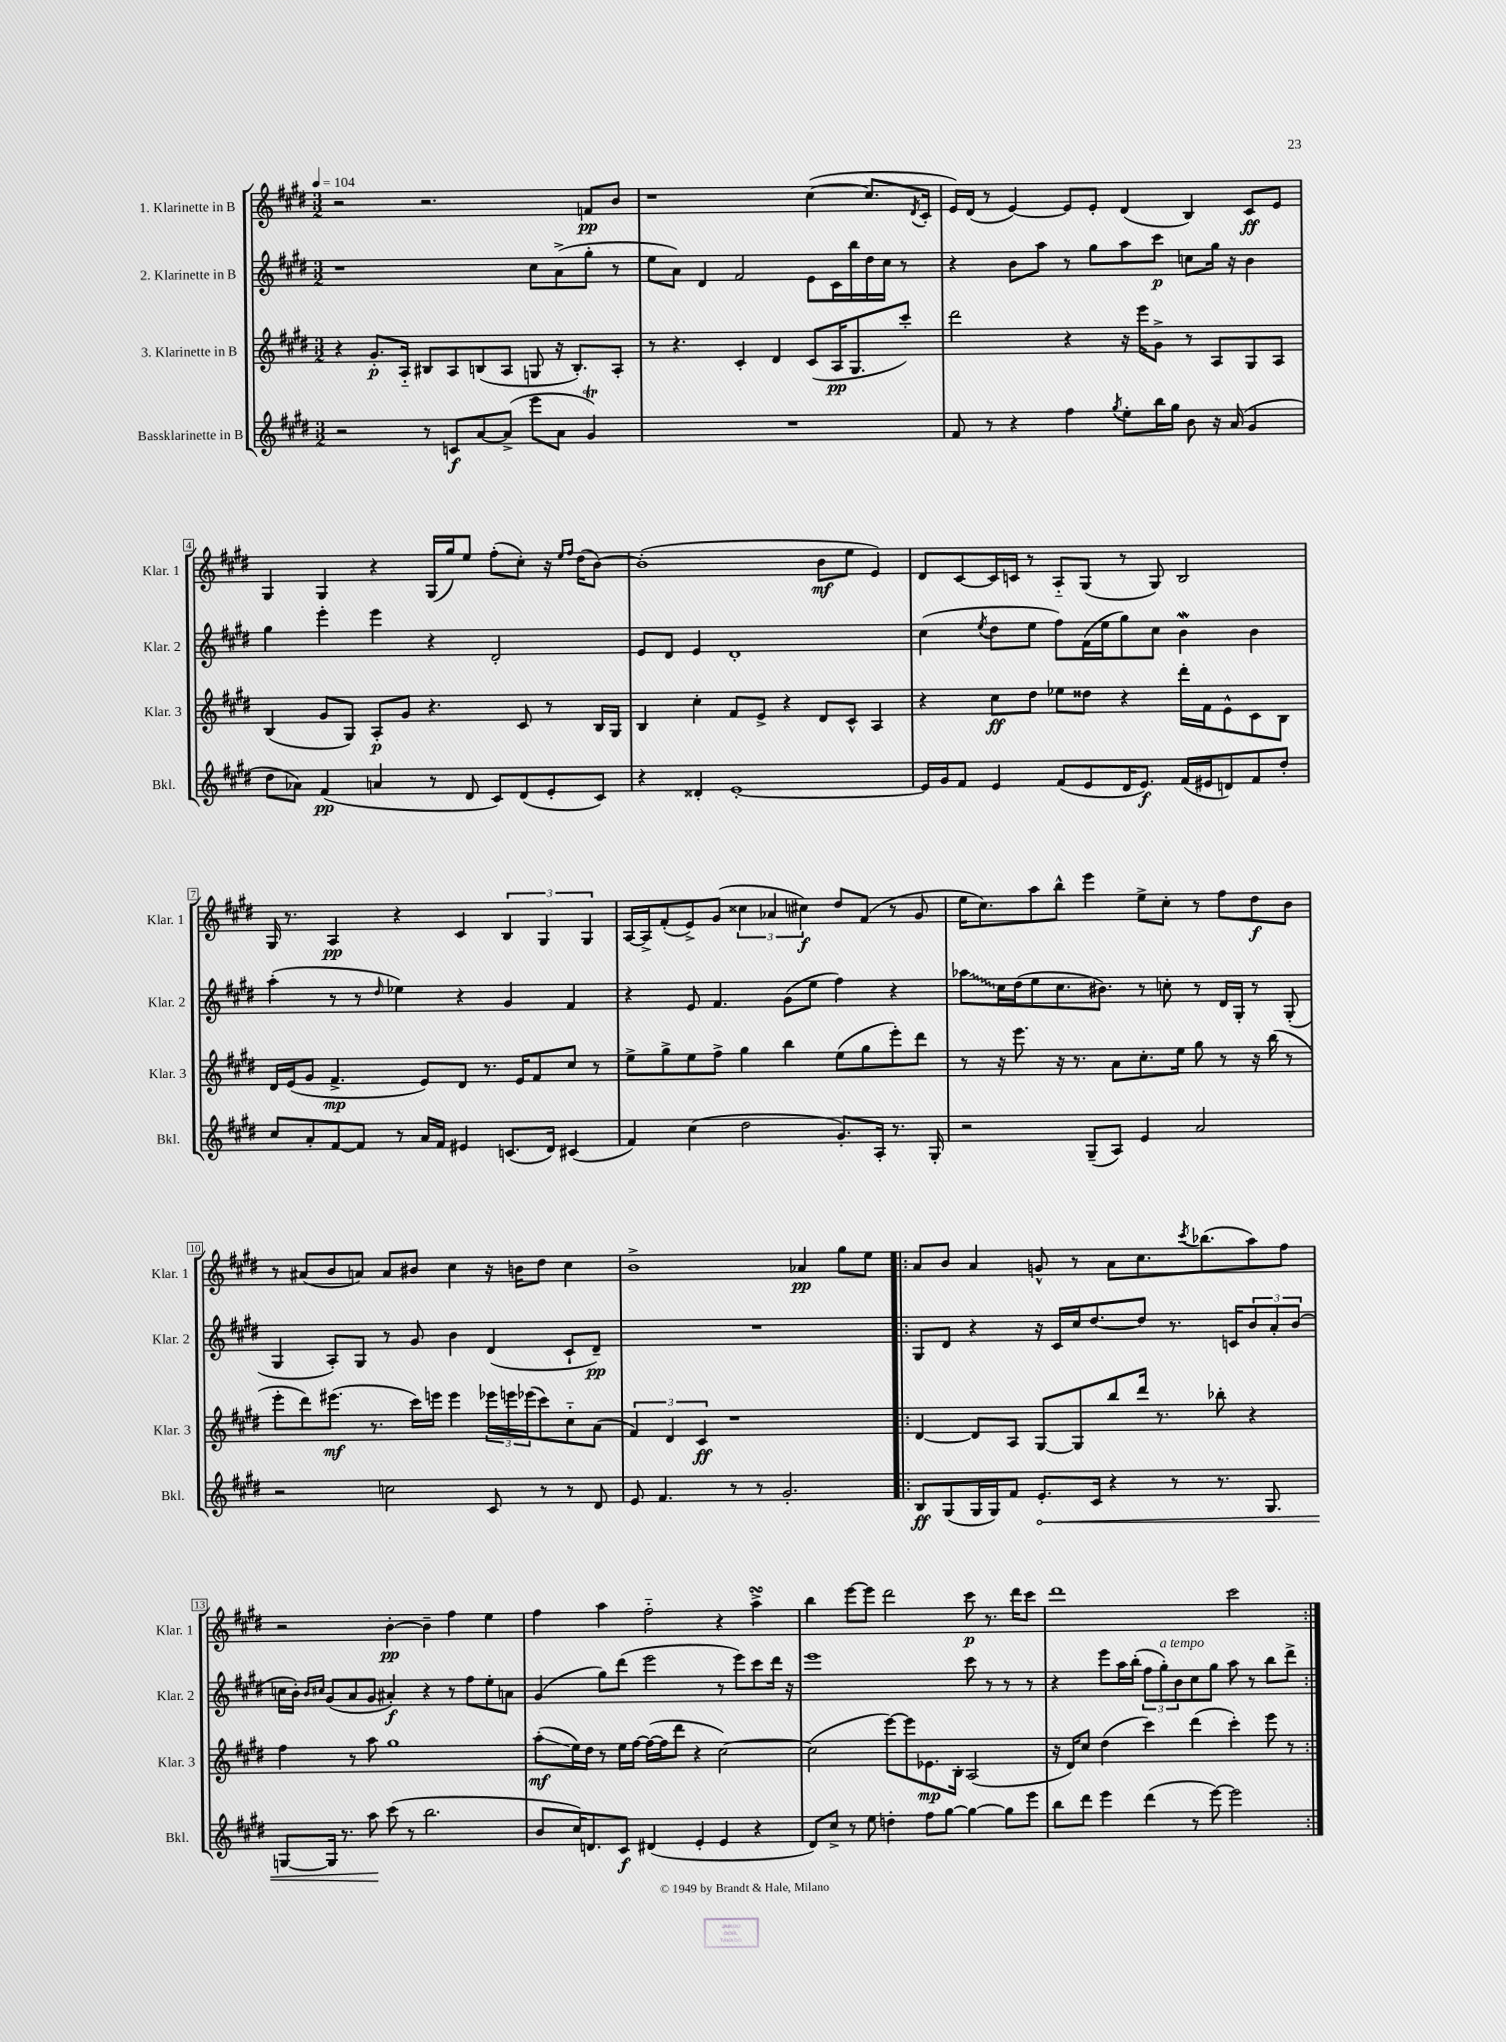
<<
\new StaffGroup <<
\new Staff = "s0" \with { instrumentName = "1. Klarinette in B" shortInstrumentName = "Klar. 1" } {
    \clef treble \key e \major \numericTimeSignature \time 3/2 \tempo 4 = 104
    r2 r2. f'8\pp b'8 |
    r1 cis''4~( cis''8. \acciaccatura { dis'8 } cis'16-. |
    e'16) dis'16( r8 e'4~) e'8 e'8-. dis'4( b4) cis'8\ff e'8 |
    gis4 gis4 r4 gis16( gis''16) e''8 fis''8-.( cis''8-.) r16 \grace { e''16 fis''16 } dis''16( b'8~) |
    b'1-.( b'8\mf e''8 e'4) |
    dis'8 cis'8~ cis'16 c'16 r8 a8-_ gis8( r8 gis8) b2 |
    gis16 r8. a4\pp r4 cis'4 \tuplet 3/2 { b4 gis4 gis4 } |
    a16~ a16-> fis'8-.( e'8->) gis'8( \tuplet 3/2 { cisis''4 aes'4 cis''4\f) } dis''8 fis'8( r8 gis'8 |
    e''16 cis''8.) a''8 b''8-^ e'''4 e''8-> cis''8-. r8 fis''8 dis''8\f b'8 |
    r8 ais'8( b'8 a'8) a'8 bis'8 cis''4 r16 b'16 dis''8 cis''4 |
    b'1-> aes'4\pp gis''8 e''8 |
    \repeat volta 2 { a'8 b'8 a'4 g'8-^ r8 a'8 cis''8. \acciaccatura { cis'''8 } bes''8.( a''8) fis''8 |
    r2 b'4~-.\pp b'4-- fis''4 e''4 |
    fis''4 a''4 fis''2-_ r4 a''4->\turn |
    b''4 e'''8~ e'''8 dis'''2 cis'''8\p r8. dis'''16 cis'''8 |
    dis'''1 cis'''2 | }
}
\new Staff = "s1" \with { instrumentName = "2. Klarinette in B" shortInstrumentName = "Klar. 2" } {
    \clef treble \key e \major \numericTimeSignature \time 3/2
    r1 cis''8 a'8->( gis''8-. r8 |
    e''8 a'8) dis'4 fis'2 e'8 cis'16 b''16 dis''16 cis''16 r8 |
    r4 b'8 a''8 r8 gis''8 a''8 cis'''8\p c''8 gis''16 r16 b'4 |
    gis''4 e'''4-. e'''4 r4 dis'2-. |
    e'8 dis'8 e'4 dis'1-. |
    cis''4( \acciaccatura { e''8 } dis''8 e''8 fis''8) fis'16( e''16 gis''8) cis''8 b'4\mordent b'4 |
    a''4-.( r8 r8 \grace { dis''16 } ees''4) r4 gis'4 fis'4 |
    r4 e'8 fis'4. gis'8( e''8 fis''4) r4 |
    \once \override Glissando.style = #'zigzag aes''8\glissando cis''16 dis''16( e''8 cis''8. bis'8.) r8 c''8-. r8 dis'16 gis16-. r8 gis8-.( |
    gis4 a8-.) gis8 r8 gis'8 b'4 dis'4( cis'8-! dis'8--\pp) |
    R1. |
    \repeat volta 2 { gis8 dis'8 r4 r16 cis'16 cis''16 dis''8.~ dis''8 r8. c'16 \tuplet 3/2 { b'8 a'8-. b'8( } |
    c''16 b'16-.) \grace { b'16 cis''16 } gis'8( a'8 gis'8 ais'4-.\f) r4 r8 fis''8 e''8-. a'8 |
    gis'4( gis''8) dis'''8( e'''2 r8 e'''8) cis'''8 dis'''16 r16 |
    e'''1 cis'''8 r8 r8 r8 |
    r4 e'''8 a''16 b''16-.( \tuplet 3/2 { fis''8 gis''8-.^\markup { \italic "a tempo" }) b'8 } cis''8 gis''8 a''8 r8 b''8 dis'''8-> | }
}
\new Staff = "s2" \with { instrumentName = "3. Klarinette in B" shortInstrumentName = "Klar. 3" } {
    \clef treble \key e \major \numericTimeSignature \time 3/2
    r4 gis'8.-.\p a16-_ bis8 a8 b8( a8 g8 r16 b8.-.) a8-. |
    r8 r4. cis'4-. dis'4 cis'8( a16\pp gis8. cis'''8-.) |
    dis'''2 r4 r16 e'''16 gis'8-> r8 a8 gis8 a8 |
    b4( gis'8 gis8) a8-.\p gis'8 r4. cis'8 r8 b16 gis16 |
    b4 cis''4-. fis'8 e'8-> r4 dis'8 cis'8-^ a4 |
    r4 cis''8\ff dis''8 ees''8 disis''8 r4 dis'''16-. fis'16 e'8-^ cis'8 b8 |
    dis'16 e'16( gis'8 fis'4.->\mp e'8) dis'8 r8. e'16 fis'8 cis''8 r8 |
    e''8-> gis''8-> e''8 fis''8-> gis''4 b''4 e''8( gis''8 e'''8-.) dis'''8 |
    r8 r16 e'''8. r16 r8. a'8 cis''8.-. e''16 gis''8 r8 r16 b''16( r8 |
    e'''8-. dis'''8) eis'''8.\mf( r8. cis'''16) e'''16 e'''4 \tuplet 3/2 { ees'''16 e'''16 ees'''16( } cis'''8) cis''8-_ a'8( |
    \tuplet 3/2 { fis'4) dis'4 cis'4\ff } r1 |
    \repeat volta 2 { dis'4~ dis'8 a8 gis8~ gis8 b''8 dis'''16 r8. bes''8-. r4 |
    fis''4 r8 a''8 gis''1 |
    a''8-.\glissando\mf( e''16) dis''16 r8 e''16 fis''16~ fis''16~( fis''16 dis'''8 r4 cis''2~) |
    cis''2( e'''8~) e'''8 ees'8.\mp b16-. a2( |
    r16 dis'16) cis''8 dis''4( cis'''4) dis'''4( cis'''4-.) e'''8 r8 | }
}
\new Staff = "s3" \with { instrumentName = "Bassklarinette in B" shortInstrumentName = "Bkl." } {
    \clef treble \key e \major \numericTimeSignature \time 3/2
    r2 r8 c'8\f a'8~ a'8->( e'''8 a'8 gis'4\trill) |
    R1. |
    fis'8 r8 r4 fis''4 \acciaccatura { gis''8 } e''8-. b''16 gis''16 b'8 r16 a'16( gis'4 |
    dis''8 aes'8) fis'4\pp( a'4 r8 dis'8 cis'8) dis'8( e'8-. cis'8) |
    r4 disis'4-. e'1~-. |
    e'16 gis'16 fis'8 e'4 fis'8( e'8 dis'16 e'8.\f) fis'16( eis'16 d'8) fis'8 dis''8-. |
    cis''8 a'8-. fis'8~ fis'8 r8 a'16 fis'16 eis'4 c'8.( dis'16) cis'4( |
    fis'4) cis''4( dis''2 gis'8.-.) a16-. r8. gis16-. |
    r2 gis8--( a8) e'4 a'2 |
    r2 c''2 cis'8 r8 r8 dis'8 |
    e'8 fis'4. r8 r8 gis'2.-. |
    \repeat volta 2 { b8\ff gis8( gis16 gis16) fis'8 \once \override Hairpin.circled-tip = ##t e'8.-.\< cis'16 r4 r8 r8. gis8. |
    g8~ g16 r8. a''8\! cis'''8( r8 b''2. |
    b'8 cis''16) d'8. cis'8\f dis'4( e'4-. e'4 r4 |
    dis'8) cis''8-> r8 e''8 d''4-. fis''8 gis''8~ gis''4~ gis''8 e'''8 |
    b''8 dis'''8 e'''4 dis'''4( r8 e'''8~) e'''2 | }
}
>>
>>
\layout { \context { \Score \override BarNumber.stencil = #(make-stencil-boxer 0.1 0.3 ly:text-interface::print) } }
